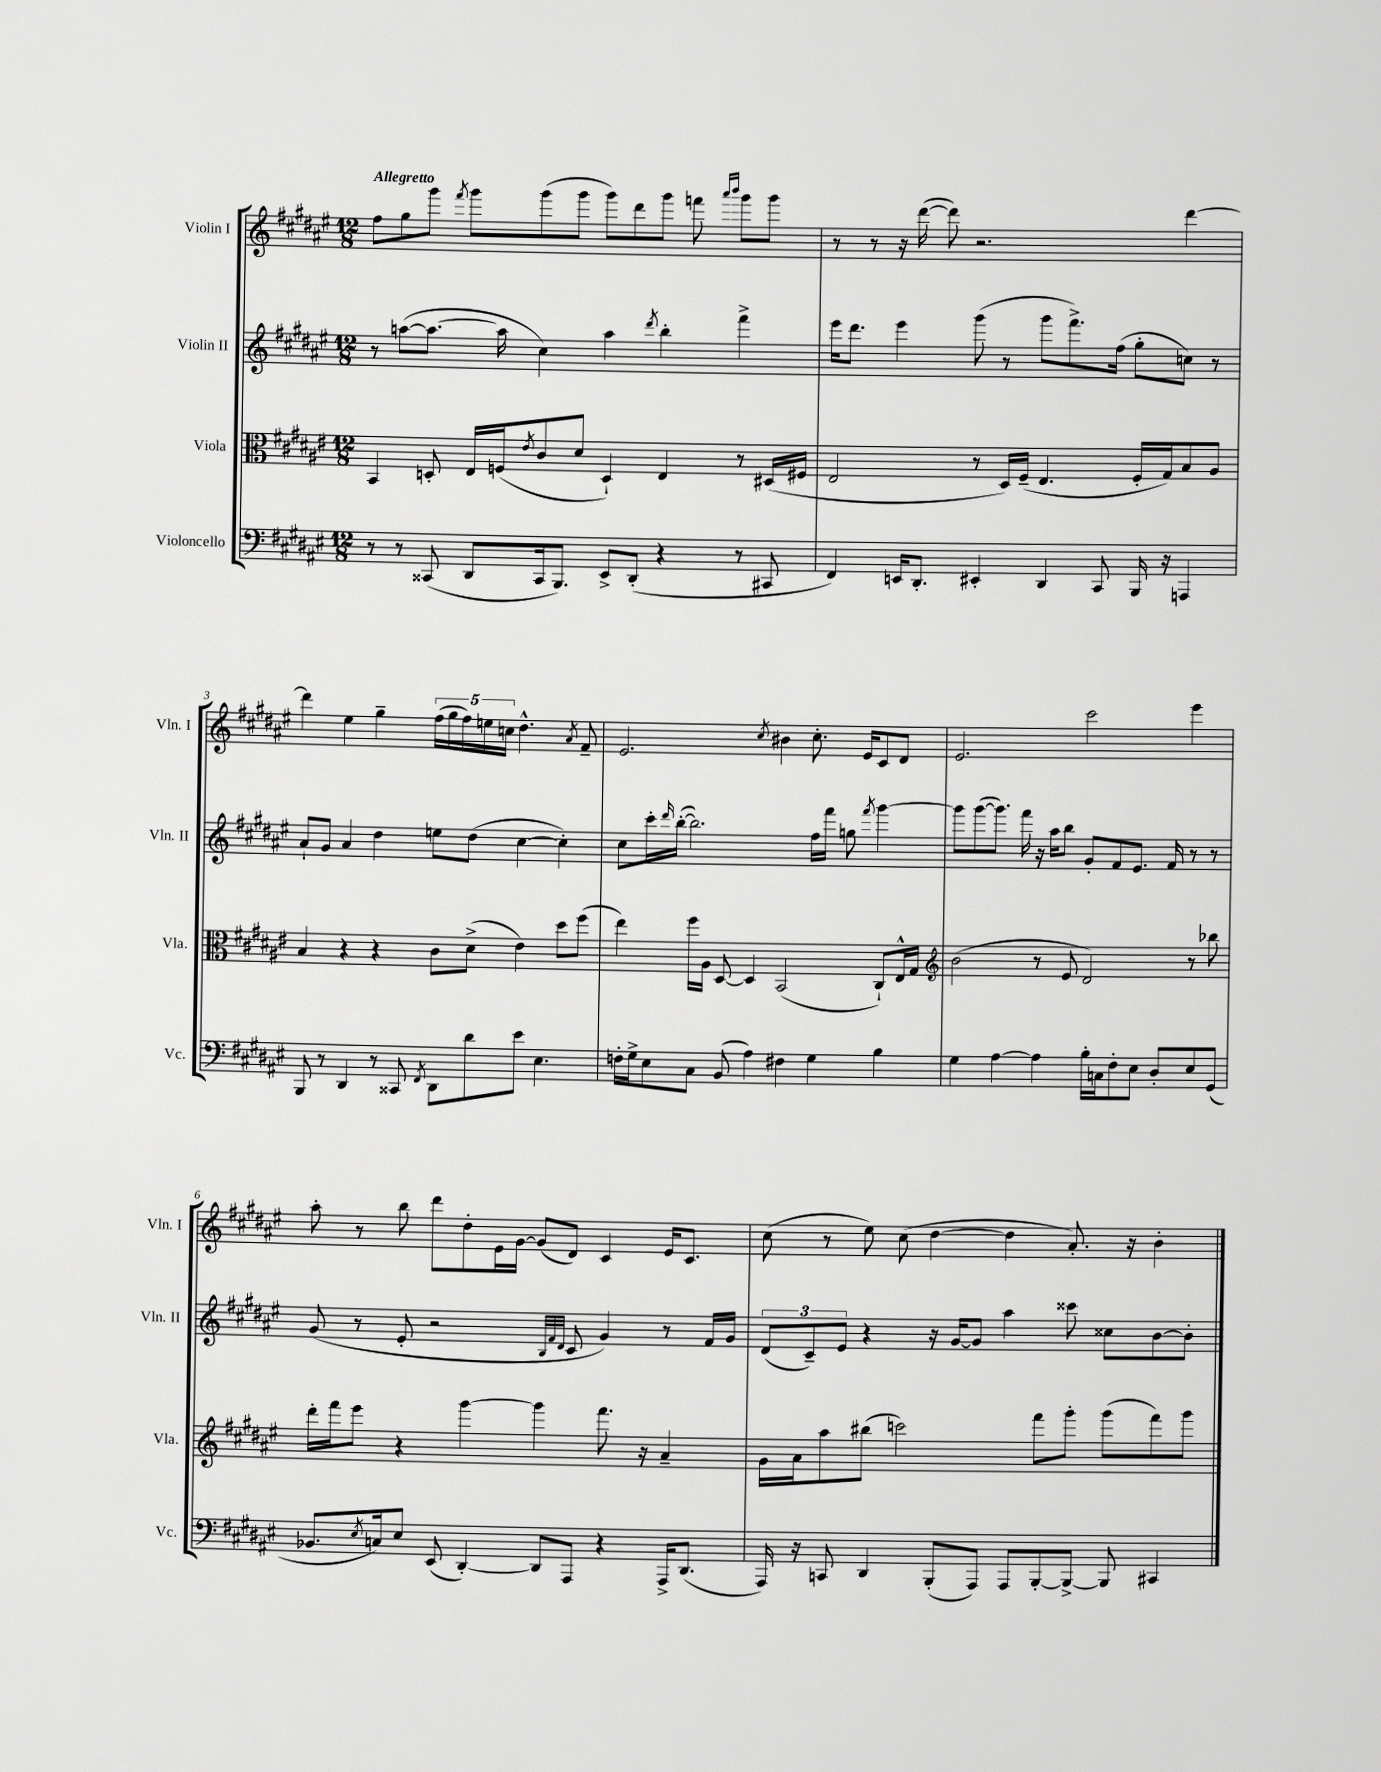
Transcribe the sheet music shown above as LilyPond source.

<<
\new StaffGroup <<
\new Staff = "s0" \with { instrumentName = "Violin I" shortInstrumentName = "Vln. I" } {
    \clef treble \key fis \major \numericTimeSignature \time 12/8 \tempo "Allegretto"
    fis''8 gis''8 gis'''8 \acciaccatura { fis'''8 } gis'''8 gis'''8( gis'''8 gis'''8) dis'''8 gis'''8 f'''8 \grace { ais'''16 b'''16 } gis'''8 gis'''8 |
    r8 r8 r16 dis'''16~( dis'''8) r2. dis'''4~ |
    dis'''4 eis''4 gis''4-- \tuplet 5/4 { fis''16( gis''16 fis''16) e''16 c''16 } dis''4.-^ \acciaccatura { ais'8 } fis'8-- |
    eis'2. \acciaccatura { cis''8 } bis'4 cis''8.-. eis'16 cis'8 dis'8 |
    eis'2. cis'''2 eis'''4 |
    ais''8-. r8 b''8 dis'''8 dis''8-. eis'16 gis'16~ gis'8( dis'8) cis'4 eis'16 cis'8. |
    cis''8( r8 eis''8) cis''8( dis''4~ dis''4 ais'8.-.) r16 b'4-. \bar "|." |
}
\new Staff = "s1" \with { instrumentName = "Violin II" shortInstrumentName = "Vln. II" } {
    \clef treble \key fis \major \numericTimeSignature \time 12/8
    r8 a''8~( a''8.~ a''16 cis''4) a''4 \acciaccatura { dis'''8 } b''4-. fis'''4-> |
    eis'''16 dis'''8. eis'''4 gis'''8( r8 gis'''8 fis'''8.->) fis''16( gis''8-. c''8) r8 |
    ais'8-! gis'8 ais'4 dis''4 e''8 dis''8( cis''4~ cis''4-.) |
    cis''8 cis'''16-. \grace { dis'''16 } b''16~-.( b''2.) fis''16 fis'''16 g''8 \acciaccatura { fis'''8 } gis'''4~ |
    gis'''8 gis'''8~( gis'''8.) fis'''16 r16 ais''16 b''8 gis'8-. fis'8 eis'8. fis'16 r8 r8 |
    gis'8( r8 eis'8-. r2 \grace { b32 fis'32 dis'32 } cis'8 gis'4) r8 fis'16 gis'16 |
    \tuplet 3/2 { dis'8( cis'8--) eis'8 } r4 r16 gis'16~ gis'8 ais''4 cisis'''8 cisis''8 b'8~ b'8-. \bar "|." |
}
\new Staff = "s2" \with { instrumentName = "Viola" shortInstrumentName = "Vla." } {
    \clef alto \key fis \major \numericTimeSignature \time 12/8
    b,4 d8-. eis16 f16( \acciaccatura { eis'8 } cis'8 dis'8 d4-!) eis4 r8 dis16( fis16 |
    eis2 r8 dis16) fis16--( eis4. fis16-. gis16) b8 ais8 |
    b4 r4 r4 cis'8 dis'8->( eis'4) dis''8 fis''8( |
    eis''4) fis''16 ais16 dis8~ dis4 b,2( cis8-!) eis16-^ gis16 |
    \clef treble b'2( r8 eis'8 dis'2) r8 bes''8 |
    dis'''16-. fis'''16 eis'''8 r4 gis'''4~ gis'''4 fis'''8. r16 ais'4-- |
    gis'16 ais'16 ais''8 bis''8( c'''2) fis'''8 gis'''8-. gis'''8( fis'''8) gis'''8 \bar "|." |
}
\new Staff = "s3" \with { instrumentName = "Violoncello" shortInstrumentName = "Vc." } {
    \clef bass \key fis \major \numericTimeSignature \time 12/8
    r8 r8 cisis,8( dis,8 cisis,16 b,,8.) eis,8-> dis,8-.( r4 r8 cis,8 |
    fis,4) e,16 dis,8.-. eis,4-. dis,4 cis,8 b,,16 r16 a,,4 |
    b,,8 r8 dis,4 r8 cisis,8 \acciaccatura { fis,8 } dis,8 dis'8 eis'8 eis4. |
    f16-. gis16-> eis8 cis8 b,8( ais4) fis4 gis4 b4 |
    gis4 ais4~ ais4 b16-. c16 fis8-. eis8 dis8-. eis8 gis,8( |
    bes,8. \acciaccatura { eis8 } c16) eis8 eis,8( dis,4~-.) dis,8 ais,,8 r4 ais,,16-> dis,8.( |
    ais,,16) r16 c,8 dis,4 b,,8-.( ais,,8) ais,,8 b,,8~-. b,,8~-> b,,8 cis,4 \bar "|." |
}
>>
>>
